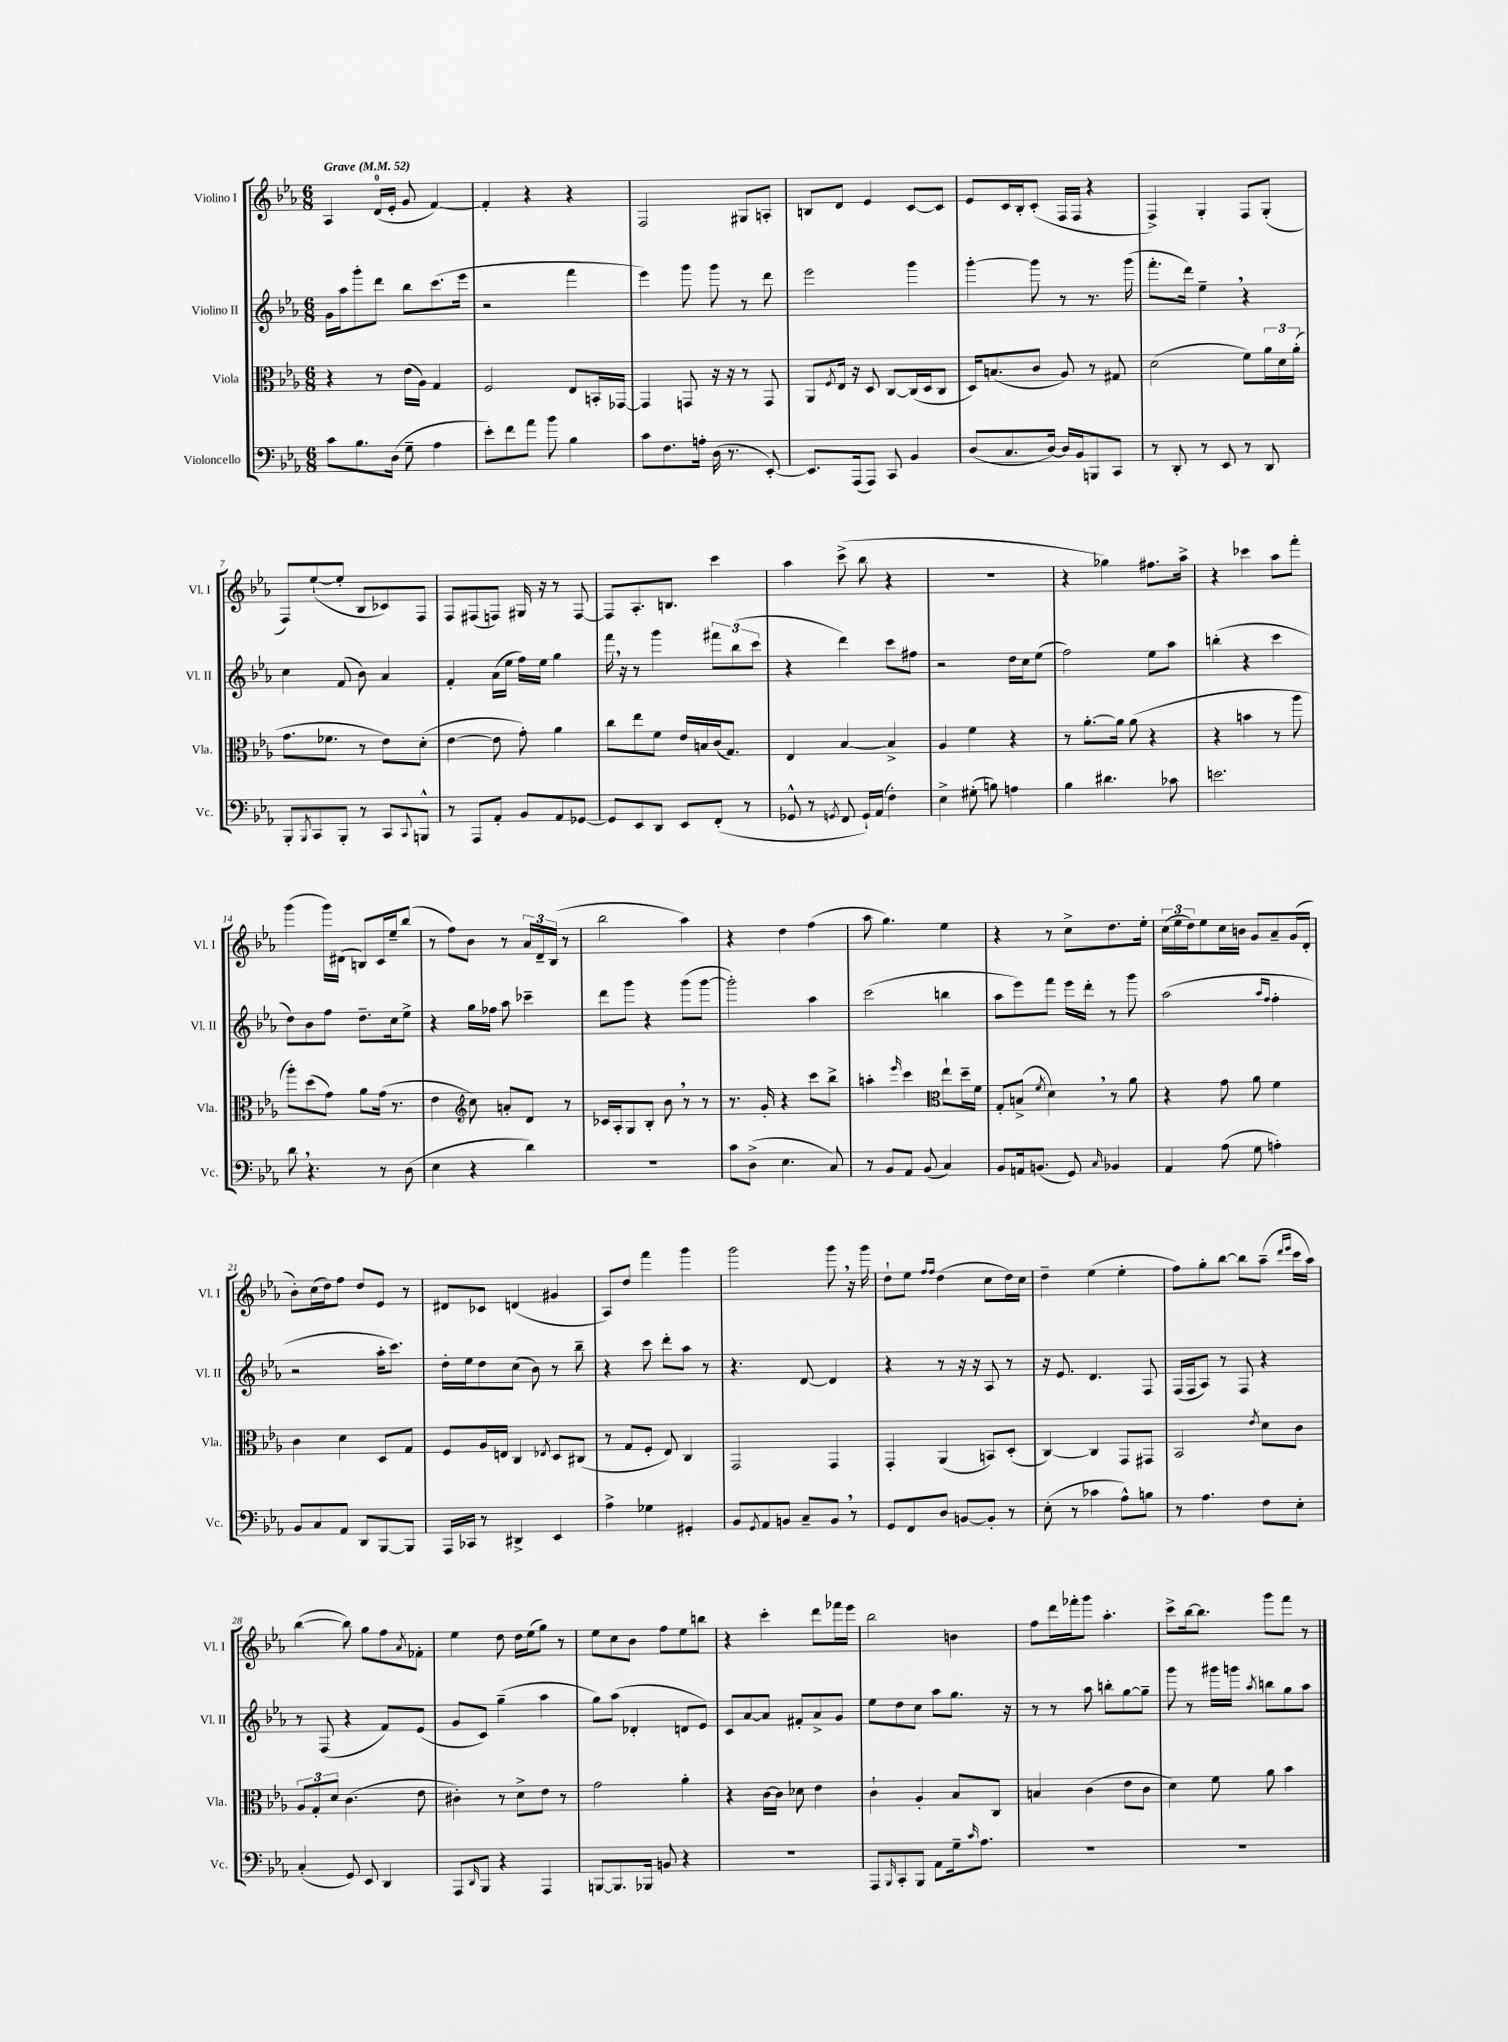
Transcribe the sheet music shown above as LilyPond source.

<<
\new StaffGroup <<
\new Staff = "s0" \with { instrumentName = "Violino I" shortInstrumentName = "Vl. I" } {
    \clef treble \key ees \major \numericTimeSignature \time 6/8 \tempo "Grave" 4 = 52
    aes4 d'16-0( ees'16-. g'8 f'4~) |
    f'4-. r4 r4 |
    f2 gis8 a8-. |
    b8 d'8 ees'4 c'8~ c'8 |
    ees'8 c'16 bes16-. c'8-.( f16 f16 r4 |
    f4->) g4-. f8 g8-.( |
    f8) ees''8~-!( ees''8-. bes8 ces'8) f8 |
    f8 fis8( f8) gis16 r16 r8 f8~ |
    f8 aes8.-. b8. c'''4 |
    aes''4 c'''8->( bes''8 r4 |
    R2. |
    r4 ges''4) fis''8. aes''16-> |
    r4 ces'''4 aes''8 f'''8-. |
    g'''4( g'''16) dis'16( b8) c'16 ees''16-- bes''8( |
    r8 f''8) bes'8 r8 \tuplet 3/2 { aes'16 d'16-- bes16( } r8 |
    bes''2 aes''4) |
    r4 d''4 f''4( |
    aes''8 g''4.) ees''4 |
    r4 r8 c''8-> d''8. ees''16-. |
    \tuplet 3/2 { c''16( ees''16 d''16) } ees''8 c''16 b'16 g'8 aes'8-- g'16( d'16-. |
    bes'8-.) c''16( d''16) f''8 d''8 ees'8 r8 |
    dis'8 ces'8 d'4( gis'4 |
    aes8) d''8 f'''4 g'''4 |
    g'''2 g'''8 \breathe r16 g'''16 |
    d''8-! ees''8 \grace { f''16 f''16 } d''4( c''8 d''16) c''16 |
    d''4-- ees''4( ees''4-. |
    f''8) g''8-. bes''8~ bes''8 aes''8--( \grace { d'''16 ees'''16 } c'''16 aes''16) |
    bes''4~( bes''8) g''8 f''8 \acciaccatura { aes'8 } fes'8-. |
    ees''4 d''8 d''16 ees''16( g''8) r8 |
    ees''8 c''8 bes'8 f''8 ees''8 b''8 |
    r4 c'''4-. d'''8 fes'''16 ees'''16 |
    bes''2 b'4 |
    f''8 d'''16 fes'''16-. g'''8 aes''4.-. |
    c'''8-> bes''16~ bes''8. g'''8 f'''8 r8 \bar "|." |
}
\new Staff = "s1" \with { instrumentName = "Violino II" shortInstrumentName = "Vl. II" } {
    \clef treble \key ees \major \numericTimeSignature \time 6/8
    g'16 aes''16 g'''8-. d'''8 bes''8 c'''8.( ees'''16 |
    r2 f'''4 |
    ees'''4) g'''8 g'''8 r8 d'''8 |
    ees'''2 g'''4 |
    g'''4~-. g'''8 r8 r8. g'''16( |
    f'''8.-. d'''16) ees''4-- \breathe r4 |
    c''4 f'8( bes'8) aes'4 |
    f'4-. aes'16( ees''16 f''16) ees''16 g''4 |
    f'''16 \breathe r16 r8 g'''4 \tuplet 3/2 { fis'''8 bes''8( c'''8 } |
    r4 d'''4) c'''8 fis''8 |
    r2 d''16 c''16 ees''8( |
    f''2) ees''8 aes''8 |
    b''4-.( r4 c'''4 |
    d''8) bes'8 f''8 d''8.-- c''16 ees''8-> |
    r4 g''16 fes''16 aes''8 ces'''4-- |
    d'''8 g'''8 r4 g'''8( g'''8~ |
    g'''2-.) aes''4 |
    c'''2( b''4 |
    aes''8 ees'''8) f'''8 ees'''16 d'''16-. r8 g'''8 |
    aes''2( \grace { aes''16 f''16 } f''4-. |
    r2 aes''16-. c'''8.) |
    d''16-. ees''16 d''8 c''8( bes'8) r8 bes''8-- |
    r4 c'''8 d'''8-. aes''8 r8 |
    r4. d'8~ d'4 |
    r4 r8 r16 r16 aes8 r8 |
    r16 ees'8. d'4. f8 |
    f16( f16 aes8) r8 f8 r4 |
    r8 f8( r4 f'8) ees'8( |
    g'8 c'8) g''4--( aes''4 |
    g''8) aes''8( des'4-. d'8 ees'8) |
    c'8 aes'8~ aes'8 fis'8-. aes'8-> g'8 |
    ees''8 d''8 c''8 aes''8 g''8. r16 |
    r8 r8 aes''8 b''8-. g''8~ g''8-- |
    g'''8 r8 gis'''16 g'''16 \acciaccatura { aes''8 } b''8 g''8 aes''8 \bar "|." |
}
\new Staff = "s2" \with { instrumentName = "Viola" shortInstrumentName = "Vla." } {
    \clef alto \key ees \major \numericTimeSignature \time 6/8
    r4 r8 ees'16( aes16) g4 |
    f2 ees8 b,16-. ges,16~ |
    ges,4 g,8 r16 r16 r8 g,8 |
    aes,8 \acciaccatura { f8 } ees16 r16 d8 c8~ c16( d16 c8 |
    d16) b8.( c'8 aes8) r8 gis8 |
    d'2( f'8) \tuplet 3/2 { aes'16 d'16 aes'16-.( } |
    g'8. fes'8. r8 ees'8) d'8-.( |
    ees'4~ ees'8 g'8-.) aes'4 |
    c''8 ees''8 f'8 ees'16 b16 c'16( g8.) |
    ees4 bes4~ bes4-> |
    aes4 f'4 r4 |
    r8 aes'8.~-. aes'16 aes'8( r4 |
    r4 b'4 r8 aes''8 |
    aes''8-.) d''8( g'8) aes'8 g'16( r8. |
    ees'4 \clef treble c''8) a'8-. d'8 r8 |
    ces'16 aes16-. g8 bes8-. bes'8 \breathe r8 r8 |
    r8. g'16-. r4 c'''8 bes''8-> |
    a''4-. \grace { ees'''16 } c'''4 \clef alto ees''8-! d''16-- f'16 |
    g8-. b8->( \acciaccatura { f'8 } d'4) \breathe r8 aes'8 |
    r4 g'8 aes'8 f'4 |
    c'4 d'4 d8 g8 |
    f8 aes16 e16 c4 \acciaccatura { ees8 } d8 cis8( |
    r8 g8 f8-. ees8) c4 |
    g,2 g,4 |
    g,4-. aes,4( b,8) d8-.( |
    c4~) c4 g,8 gis,8 |
    bes,2 \acciaccatura { ees'8 } d'8 c'8 |
    \tuplet 3/2 { aes8 g8-. d'8 } c'4.( ees'8 |
    cis'4-.) r8 d'8-> ees'8 r8 |
    g'2 aes'4-. |
    r4 c'16~ c'16 des'8 ees'4 |
    c'4-! aes4-. bes8 c8 |
    b4 c'4( ees'8 c'8 |
    d'4) f'8 aes'8 bes'4 \bar "|." |
}
\new Staff = "s3" \with { instrumentName = "Violoncello" shortInstrumentName = "Vc." } {
    \clef bass \key ees \major \numericTimeSignature \time 6/8
    c'8 bes8. d16( g8-- aes4 |
    ees'8-.) f'8 aes'8 bes'8 bes4 |
    c'8 f8. a16-. d16( r8. ees,8~-.) |
    ees,8. aes,,16( aes,,8) c,8 bes,4 |
    d8( c8. d16~) d16 bes,16 b,,8 c,8 |
    r8 d,8-. r8 ees,8 r8 d,8 |
    bes,,8-. \acciaccatura { bes,,8 } c,8 bes,,8-. r8 c,8 \appoggiatura { c,8 } b,,8-^ |
    r8 aes,,8 aes,8-. bes,8 aes,8 ges,8~ |
    ges,8 ees,8 d,8 ees,8 f,8-.( r8 |
    ges,8-^ r8 \acciaccatura { g,8 } f,8 g,16-!) aes,16( f4-.) |
    ees4-> gis8-.( b8) a4 |
    bes4 dis'4. ces'8 |
    e'2. |
    d'8 \breathe r4. r8 d8( |
    ees4 r4 d'4) |
    R2. |
    c'8 d8->( ees4. c8) |
    r8 bes,8 aes,8 bes,8( c4) |
    bes,8 a,16 b,8.( g,8) \grace { c16 } bes,4 |
    aes,4 aes8( g8 a4-.) |
    bes,8 c8 aes,8 d,8 bes,,8~ bes,,8 |
    aes,,16 ces,16 r8 dis,4-> ees,4 |
    aes4-> ges4 gis,4-. |
    bes,8 \acciaccatura { g,8 } aes,8 b,8 c8-- b,8 \breathe r8 |
    g,8 f,8 d8 b,8~ b,8-. r8 |
    ees8-.( r8 ces'4 aes8-^) b8 |
    r8 aes4. f8 ees8-. |
    c4-.( g,8) ees,8 d,4 |
    aes,,8 \grace { d,16 } bes,,8 r4 aes,,4 |
    b,,8~ b,,8. bes,,16 b,8 r4 |
    R2. |
    aes,,8 \grace { bes,,16 } c,8-. bes,,8 aes,8 g16-- \grace { c'16 } aes8. |
    R2. |
    R2. \bar "|." |
}
>>
>>
